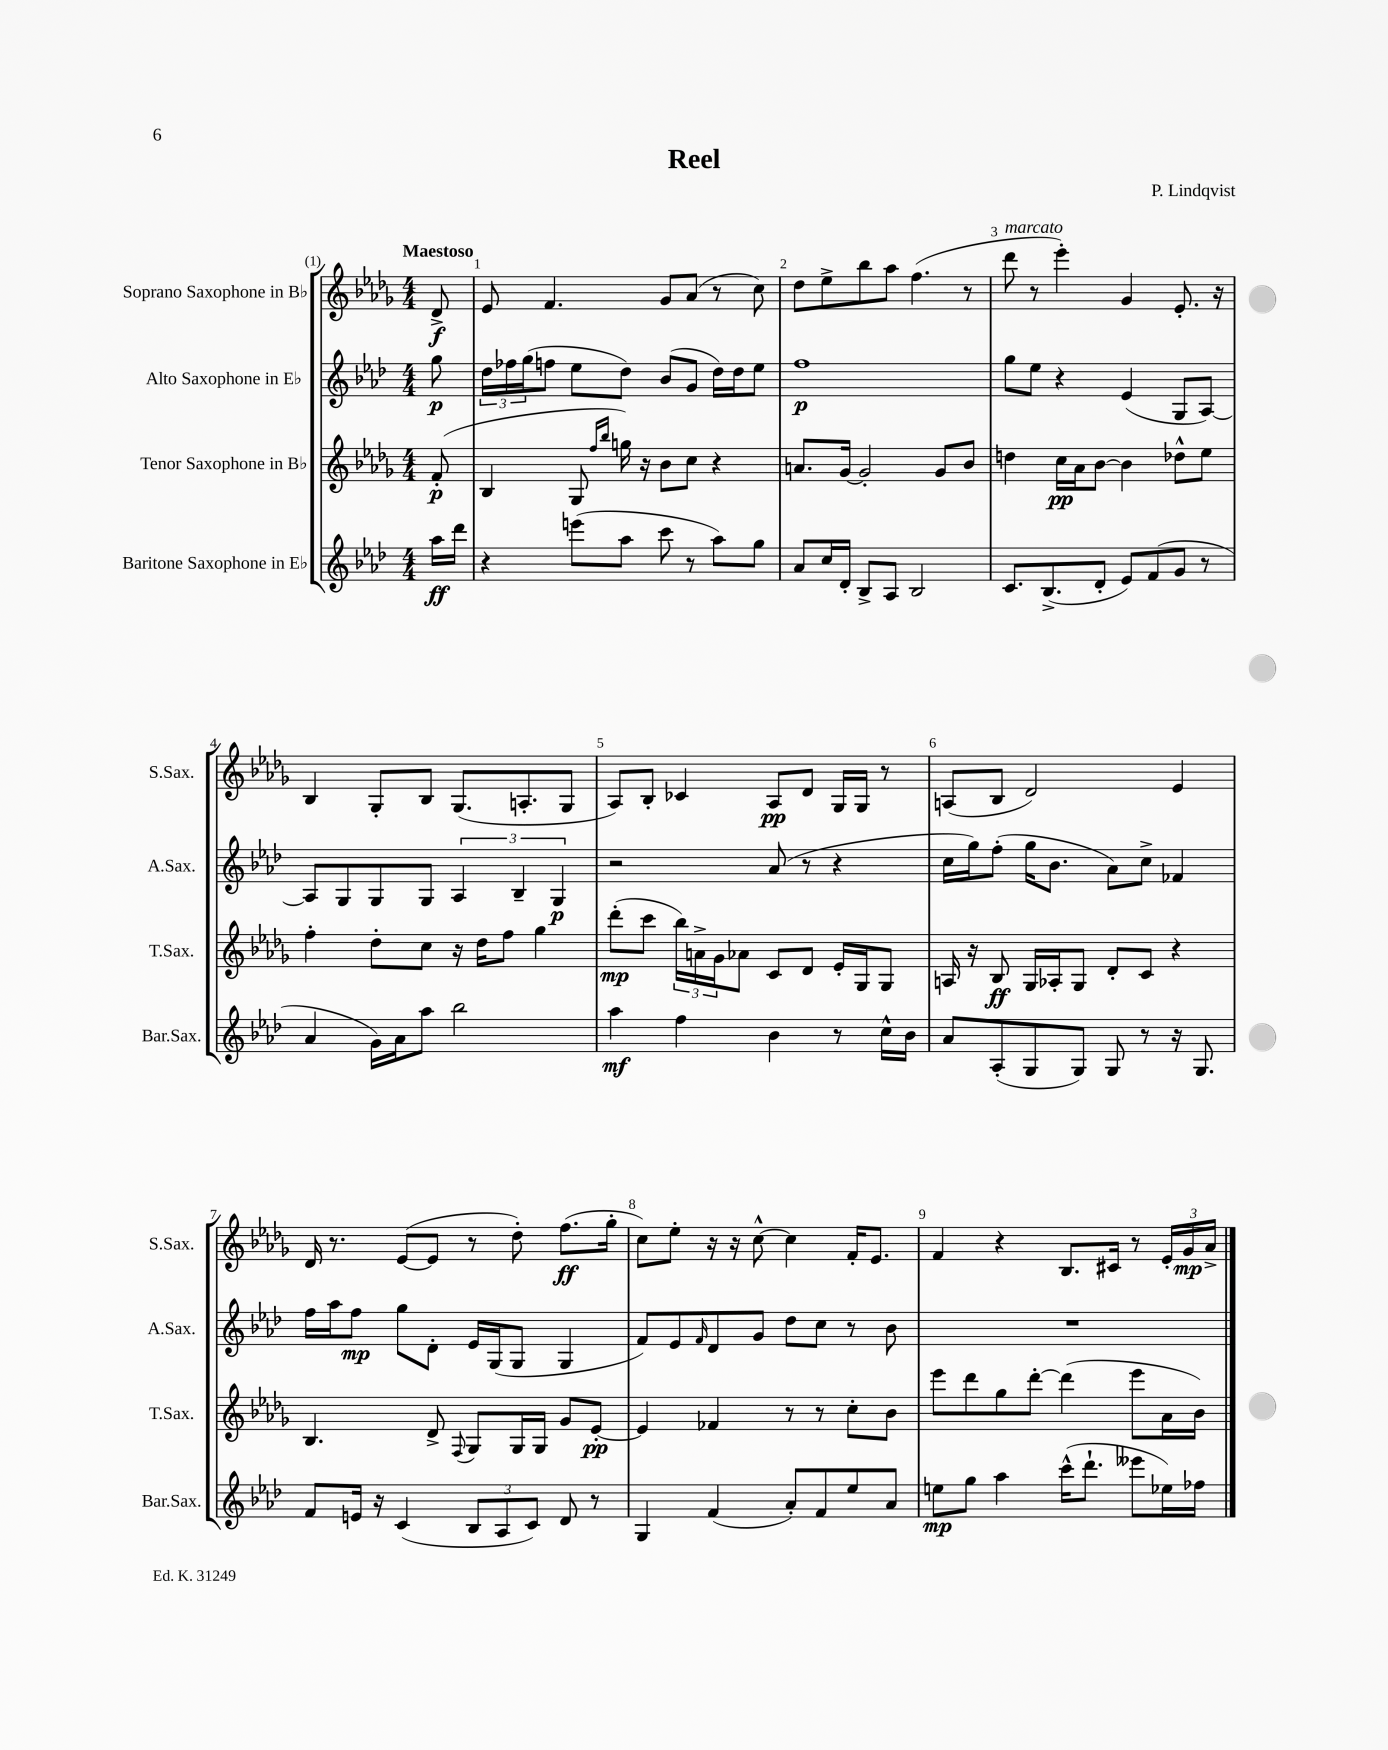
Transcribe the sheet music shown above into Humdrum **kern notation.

**kern	**kern	**kern	**kern
*staff4	*staff3	*staff2	*staff1
*clefG2	*clefG2	*clefG2	*clefG2
*k[b-e-a-d-]	*k[b-e-a-d-g-]	*k[b-e-a-d-]	*k[b-e-a-d-g-]
*M4/4	*M4/4	*M4/4	*M4/4
16aa-	(8f'	8gg	8d-^
16ddd-	.	.	.
=	=	=	=
4r	4B-	24dd-	8e-
.	.	24ff-	.
.	.	(24gg	.
.	.	8ff	4.f
(8eee	8G-	8ee-	.
.	16qqff	.	.
.	16qqbb-	.	.
8aa-	16gg)	8dd-)	.
.	16r	.	.
8ccc	8b-	(8b-	8g-
8r	8cc	8g	(8a-
8aa-)	4r	16dd-)	8r
.	.	16dd-	.
8gg	.	8ee-	8cc)
=	=	=	=
8a-	8.a	1ff	8dd-
16cc	.	.	8ee-^
16d-'	[16g-	.	.
8B-^	2g-']	.	8bb-
8A-	.	.	8aa-
2B-	.	.	(4.ff
.	8g-	.	.
.	8b-	.	8r
=	=	=	=
8.c	4dd	8gg	8ddd-
.	.	8ee-	8r
(8.B-^	.	.	.
.	16cc	4r	4eee-')
.	16a-	.	.
8d-'	[8b-	.	.
8e-)	4b-]	(4e-	4g-
(8f	.	.	.
8g	8dd-^^	8G	8.e-'
8r	8ee-	[8A-)	.
.	.	.	16r
=	=	=	=
4a-	4ff'	8A-]	4B-
.	.	8G	.
16g)	8dd-'	8G	8G-'
16a-	.	.	.
8aa-	8cc	8G	8B-
2bb-	16r	6A-	(8.G-
.	16dd-	.	.
.	8ff	.	.
.	.	6B-~	.
.	.	.	8.A'
.	4gg-	.	.
.	.	6G	.
.	.	.	8G-
=	=	=	=
4aa-	(8ddd-'	2r	8A-)
.	8ccc	.	8B-'
4ff	24bb-)	.	4c-
.	24a^	.	.
.	24g-	.	.
.	8a-	.	.
4b-	8c	(8a-	8A-
.	8d-	8r	8d-
8r	16e-'	4r	16G-
.	16G-	.	16G-
16cc^^	8G-	.	8r
16b-	.	.	.
=	=	=	=
8a-	16A	16cc	(8A
.	16r	16gg)	.
(8A-'	8B-	(8ff'	8B-
8G	16G-	16gg	2d-)
.	16A-'	8.b-	.
8G)	8G-	.	.
8G	8d-'	8a-)	.
8r	8c	8cc^	.
16r	4r	4f-	4e-
8.G	.	.	.
=	=	=	=
8f	4.B-	16ff	16d-
.	.	16aa-	8.r
16e	.	8ff	.
16r	.	.	.
(4c	.	8gg	([8e-
.	8d-^	8d-'	8e-]
.	8qqF	.	.
12B-	8G-	16e-	8r
.	.	(16G	.
12A-	.	.	.
.	16G-	8G	8dd-')
12c)	.	.	.
.	16G-	.	.
8d-	8g-	4G	(8.ff
8r	[8e-'	.	.
.	.	.	16gg-'
=	=	=	=
4G	4e-]	8f)	8cc)
.	.	8e-	8ee-'
.	.	16qqf	.
(4f	4f-	8d-	16r
.	.	.	16r
.	.	8g	[8cc^^
8a-')	8r	8dd-	4cc]
8f	8r	8cc	.
8ee-	8cc'	8r	16f'
.	.	.	8.e-
8a-	8b-	8b-	.
=	=	=	=
8ee	8eee-	1r	4f
8gg	8ddd-	.	.
4aa-	8gg-	.	4r
.	[8ddd-'	.	.
(16ccc^^	(4ddd-]	.	8.B-
8.ddd-`	.	.	.
.	.	.	16c#
8eee--	8eee-	.	8r
16ee-)	16a-	.	24e-'
.	.	.	24g-
16ff-	16b-)	.	.
.	.	.	24a-^
==	==	==	==
*-	*-	*-	*-
